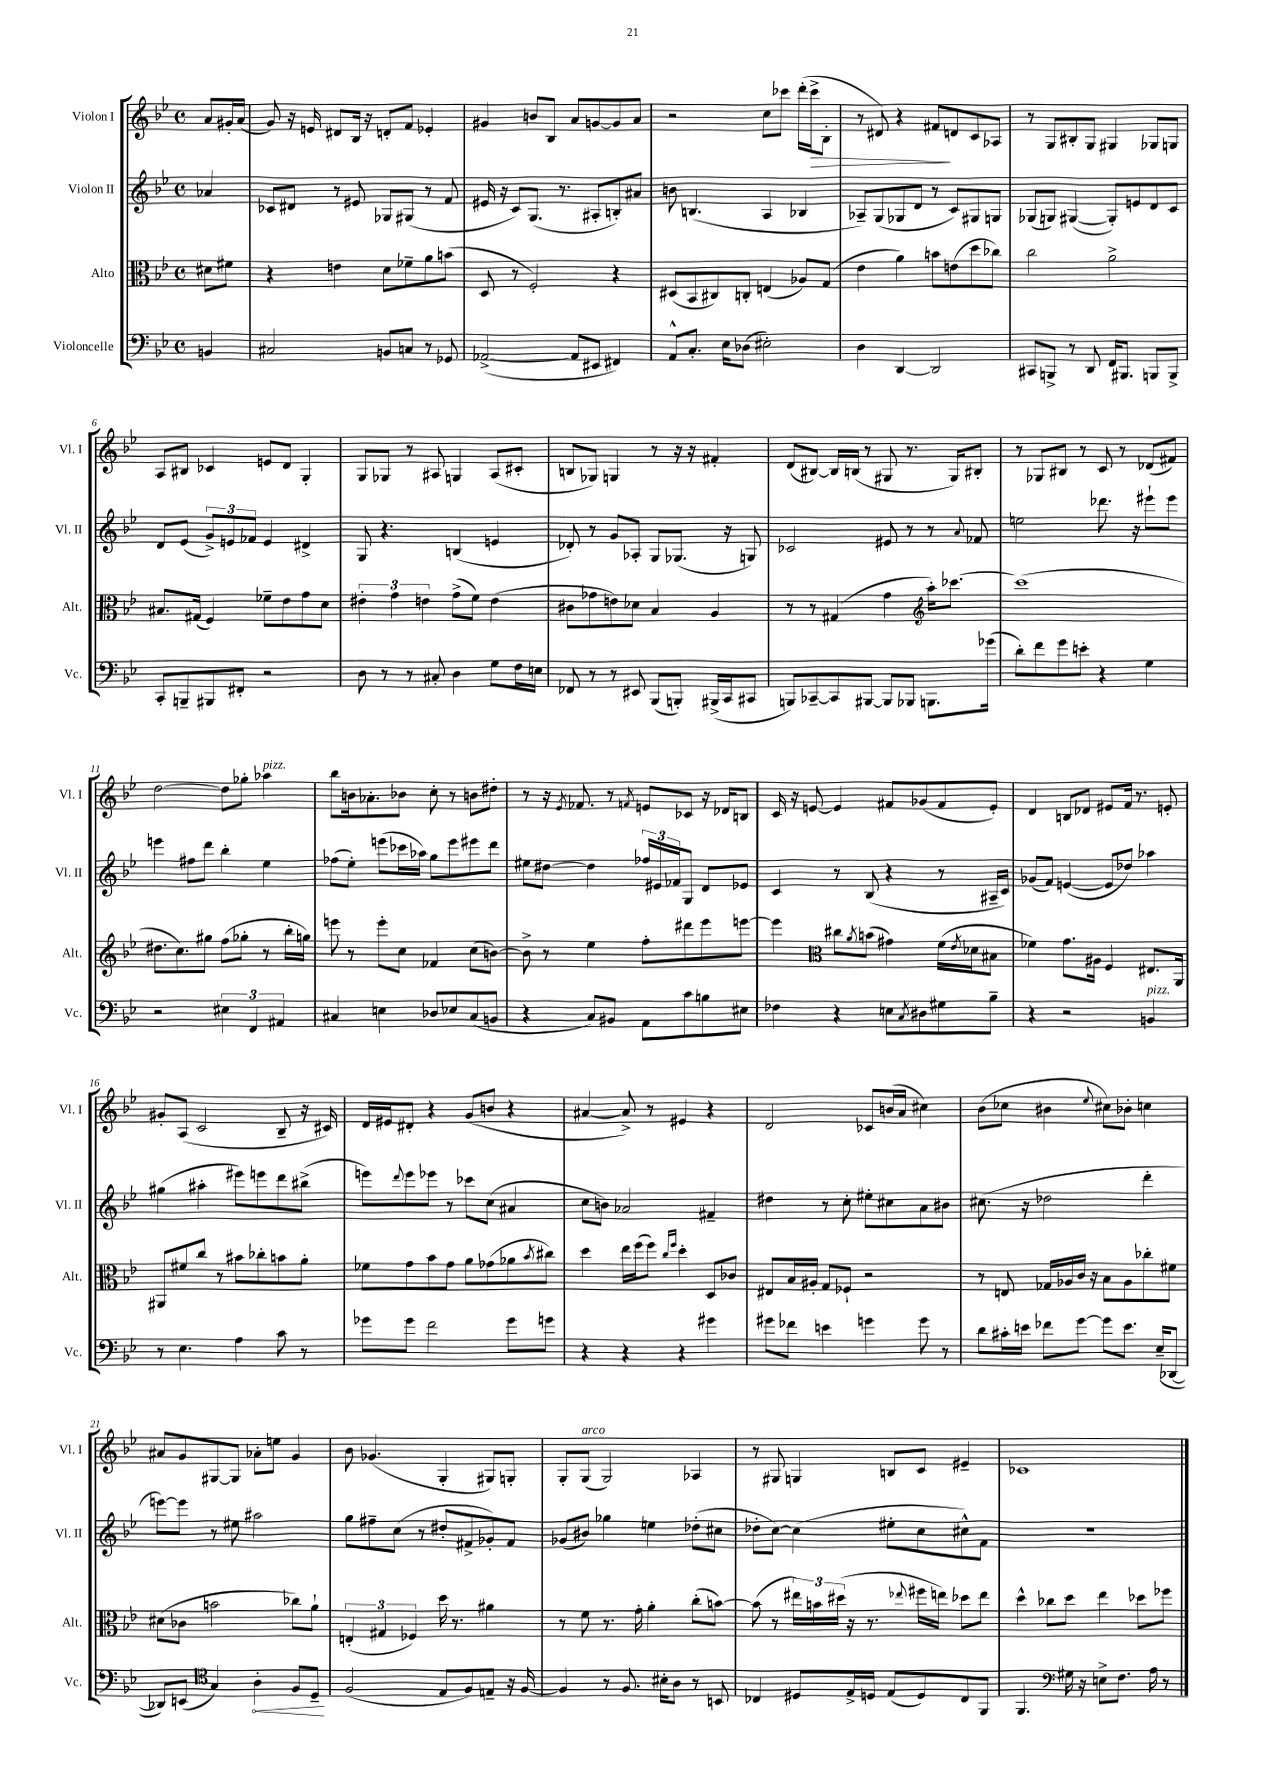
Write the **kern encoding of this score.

**kern	**dynam	**kern	**kern	**kern	**dynam
*part4	*part4	*part3	*part2	*part1	*part1
*staff4	*staff4	*staff3	*staff2	*staff1	*staff1
*I"Violoncelle	*	*I"Alto	*I"Violon II	*I"Violon I	*
*I'Vc.	*	*I'Alt.	*I'Vl. II	*I'Vl. I	*
*clefF4	*	*clefC3	*clefG2	*clefG2	*
*k[b-e-]	*	*k[b-e-]	*k[b-e-]	*k[b-e-]	*
*M4/4	*	*M4/4	*M4/4	*M4/4	*
*met(c)	*	*met(c)	*met(c)	*met(c)	*
=	=	=	=	=	=
4BBn/	.	8d#X\L	4a-X/	8a/L	.
.	.	8f#X\J	.	16g#X'/L	.
.	.	.	.	(16a/JJ	.
=1	=1	=1	=1	=1	=1
2C#X/	.	4r	8c-X/L	8g/)	.
.	.	.	8d#X/J	16r	.
.	.	.	.	16en/	.
.	.	4en\	8r	8d#X/L	.
.	.	.	8e#X/	16B-/Jk	.
.	.	.	.	16r	.
8BBn/L	.	8d\L	8G-X/L	8dn'/L	.
8Cn/J	.	8f-X~\	(8G#X/J	8f/J	.
8r	.	8a\	8r	4e-X'/	.
8GG-X/	.	(8bn\J	8f/	.	.
=2	=2	=2	=2	=2	=2
([2AA-X^/	.	8D/	16e#X/	4g#X/	.
.	.	.	16r	.	.
.	.	8r	8c/L)	.	.
.	.	2F'/)	(8.G/J	8bn/L	.
.	.	.	.	8B-/J	.
.	.	.	8.r	.	.
8AA-/L]	.	.	.	8a/L	.
8EE#X/J	.	.	8A#X'/L	[8gn/	.
4FF#X/)	.	4r	8Bn'/)	8g/]	.
.	.	.	8a#X/J	8a/J	.
=3	=3	=3	=3	=3	=3
8AA^^/L	.	(8D#X/L	8bn\	2r	.
8.C'/J	.	8BB-/	(4.Bn/	.	.
.	.	8C#X/)	.	.	.
16E-\KL	.	.	.	.	.
(8D-X\J	.	8Cn'/J	.	.	.
2E#X'\)	.	(4En/	4A/	8cc\L	.
.	.	.	.	8ccc-X\J	.
.	.	8A-X/L)	4B-X/	(16ddd'\LL	.
!	!	!	!	!	!LO:HP:b
.	.	.	.	16ccc-^\J	>
.	.	(8G/J	.	8B-'\J	.
=4	=4	=4	=4	=4	=4
4D\	.	4e-\	8A-X~/L)	8r	.
.	.	.	(8G/	8d#X/)	.
[4DD/	.	4a\)	8G-X/	4r	.
.	.	.	8d/J	.	.
2DD/]	.	8bn\L	8r	8f#X/L	.
.	.	(8en\	8c/L)	8dn/	]
.	.	8dd\	8G#X/	8c/	.
.	.	8cc-X\J)	8Gn/J	8A-X/J	.
=5	=5	=5	=5	=5	=5
8CC#X/L	.	2cc\	(8G-X/L	8r	.
8BBBn^/J	.	.	8Gn/J)	8G/L	.
8r	.	.	([4G#X/	8B#X'/	.
8DD/	.	.	.	8G/J	.
16FF/KL	.	2a^\	8G#'/L])	4G#X/	.
8.BBB#X/J	.	.	.	.	.
.	.	.	8en/	.	.
8BBBn/L	.	.	8d/	8G-X/L	.
8BBB^/J	.	.	8c/J	8Gn/J	.
!!LO:LB:g=z
=6	=6	=6	=6	=6	=6
8CC'/L	.	8.B#X/L	8d/L	8A/L	.
8BBBn~/	.	.	(8e-/J	8B#X/J	.
.	.	(16G#X/Jk	.	.	.
8BBB#X/	.	4F/)	12g^/L)	4c-X/	.
.	.	.	12en/	.	.
8FF#X'/J	.	.	.	.	.
.	.	.	12f-X/J	.	.
2r	.	8f-X~\L	4e/	8en/L	.
.	.	8e-\	.	8d/J	.
.	.	8g\	4d#X^/	4G'/	.
.	.	8d\J	.	.	.
=7	=7	=7	=7	=7	=7
8D\	.	6e#X'\	8G/	8G/L	.
8r	.	.	4.r	8G-X/J	.
.	.	6g\	.	.	.
8r	.	.	.	8r	.
.	.	6en\	.	.	.
8C#X'/	.	.	.	8A#X/	.
4D\	.	(8g^\L	(4Bn/	4Gn/	.
.	.	8f\J)	.	.	.
8G\L	.	(4e\	4en/	(8A#/L	.
16F\L	.	.	.	8c#X'/J	.
16En\JJ	.	.	.	.	.
=8	=8	=8	=8	=8	=8
8FF-X/	.	8c#X\L	8d-X'/)	8Bn/L	.
8r	.	8g-X\	8r	8G-X/J)	.
8r	.	8en\)	8g/L	4Gn/	.
8EE#X/	.	8d-X\J	8A-X'/J	.	.
(8BBB-/L	.	4B-/	8G/L	8r	.
8BBBn'/J)	.	.	(8.G-X/J	16r	.
.	.	.	.	16r	.
(16BBB#X^/LL	.	4A/	.	4f#X'/	.
16CC/J	.	.	16r	.	.
8CC#X/J	.	.	8Gn/)	.	.
=9	=9	=9	=9	=9	=9
8BBBn/L)	.	8r	2c-X/	(8d/L	.
[8CC-X~/	.	8r	.	[8B#X/J)	.
8CC-/]	.	(4G#X/	.	16B#/LL]	.
.	.	.	.	(16Bn/JJ	.
[8BBB#X/J	.	.	.	8r	.
8BBB#/L]	.	4g\	8e#X/	8G#X/	.
8BBB-X/J	.	.	8r	8.r	.
*	*	*clefG2	*	*	*
8.BBBn\L	.	16aa'\KL)	8r	.	.
.	.	[8.ccc-X\J	.	16G#/KL)	.
.	.	.	8qqa/	.	.
.	.	.	8f-X/	8B#X'/J	.
(16g-X\Jk	.	.	.	.	.
=10	=10	=10	=10	=10	=10
8d'\L)	.	(1ccc-]	2een\	8r	.
8f\	.	.	.	8G-X/L	.
8g\	.	.	.	8B#X/J	.
8en'\J	.	.	.	8r	.
4r	.	.	8.ddd-X\	8c/	.
.	.	.	.	8r	.
.	.	.	16r	.	.
4G\	.	.	8eee#X`\L	(8d-X/L	.
.	.	.	8eee#\J	8f#X/J)	.
!!LO:LB:g=z
=11	=11	=11	=11	=11	=11
2r	.	8.dd#X\L	4eeen\	[2dd\	.
.	.	8.cc\)	.	.	.
.	.	.	8ff#X\L	.	.
.	.	8gg#X\J	8ddd\J	.	.
6E#X\	.	(8ff\L	4bb-'\	8dd\L]	.
.	.	8gg-X'\J	.	8gg-X'\J	.
6FF/	.	.	.	.	.
!	!	!	!	!LO:TX:a:i:t=pizz.	!
.	.	8r	4ee-\	4aa-X\	.
6AA#X/	.	.	.	.	.
.	.	16bb-'\LL	.	.	.
.	.	16ggn\JJ)	.	.	.
=12	=12	=12	=12	=12	=12
4C#X/	.	8eeen\	(8ff-X\L	8bb-\L	.
.	.	8r	8ee-'\J)	16bn\k	.
.	.	.	.	8.a-X'\	.
4En\	.	8eee'\L	(8eeen\L	.	.
.	.	8cc\J	16ccc-X\L	8b-X\J	.
.	.	.	16aa-X\JJ)	.	.
8D-X/L	.	4f-X/	8gg\L	8cc'\	.
8E-X/	.	.	8eee\	8r	.
(8C#/	.	(8cc\L	8eee#X\	8bn\L	.
8BBn/J	.	[8bn\J)	8ddd\J	8dd#X'\J	.
=13	=13	=13	=13	=13	=13
4r	.	8b^\]	8ee#X\L	8r	.
.	.	8r	[8dd#X\J	16r	.
.	.	.	.	8qe-/	.
.	.	.	.	8.f-X/	.
8C/L)	.	4ee-\	4dd#\]	.	.
8BB#X/J	.	.	.	8r	.
.	.	.	.	8qfn/	.
8AA\L	.	8ff'\L	24ff-X/LL	8en/L	.
.	.	.	24e#X/	.	.
.	.	.	24f-X/J	.	.
8c\	.	8ddd#X\	8G/J	8c-X/J	.
8Bn\	.	8eee-\	8d/L	16r	.
.	.	.	.	16d-X/KL	.
8E#X\J	.	[8eeen\J	8e-X/J	8Bn/J	.
=14	=14	=14	=14	=14	=14
4F-X\	.	4eee\]	4c/	16c/	.
.	.	.	.	16r	.
.	.	.	.	[8en/	.
*	*	*clefC3	*	*	*
4r	.	8cc#X\L	8r	4e/]	.
.	.	8qa/	.	.	.
.	.	(8bn\J	(8B-/	.	.
8En\L	.	4g#X\)	4r	8f#X/L	.
8qC/	.	.	.	.	.
8D#X\	.	.	.	(8g-X/	.
8G#X\	.	(16f\LL	8r	8f#/	.
.	.	8qe-/	.	.	.
.	.	16d-X\J	.	.	.
8B-~\J	.	8B#X\J	16A#X~/LL	8e'/J)	.
.	.	.	16c/JJ)	.	.
=15	=15	=15	=15	=15	=15
4r	.	4f-X\)	(8g-X/L	4d/	.
.	.	.	8f/J)	.	.
2r	.	8.g\L	([4en/	8Bn/L	.
.	.	.	.	8d-X/J	.
.	.	16A#X\Jk	.	.	.
.	.	4F/	8e/L]	8e#X/L	.
.	.	.	8dd-X/J)	16f/Jk	.
.	.	.	.	8.r	.
!LO:TX:a:i:t=pizz.	!	!	!	!	!
4BBn/	.	8.E#X/L	4aa-X\	.	.
.	.	.	.	8en'/	.
.	.	16AA/Jk	.	.	.
!!LO:LB:g=z
=16	=16	=16	=16	=16	=16
8r	.	8AA#X/L	(4gg#X\	8g#X'/L	.
4.E-\	.	8f#X/	.	(8A/J	.
.	.	8cc/J	4aa#X'\	2c/	.
.	.	8r	.	.	.
4A\	.	8b#X\L	8eee#X\L)	.	.
.	.	8cc-X'\	8eeen\	.	.
8c\	.	8bn\	8ddd\	8B-~/	.
8r	.	8a'\J	(8bb#X^\J	16r	.
.	.	.	.	16c#X/)	.
=17	=17	=17	=17	=17	=17
8g-X\L	.	8f-X\L	8eeen\L)	16d/LL	.
.	.	.	.	16e#X/J	.
.	.	.	8qqddd/	.	.
8g-\J	.	8g\	8eee\	8d#X'/J	.
2f\	.	8b-\	8eee-X\J	4r	.
.	.	8g\J	8r	.	.
.	.	8a\L	8ccc-X\L	(8g/L	.
.	.	(8g-X\	(8cc\J	8bn/J	.
8g-\L	.	8a-X\	4a#X/	4r	.
.	.	8qb-/	.	.	.
8gn\J	.	8cc#X\J)	.	.	.
=18	=18	=18	=18	=18	=18
4r	.	4dd\	8cc\L	[4a#X/	.
.	.	.	8bn\J)	.	.
4r	.	16ee-\LL	2a-X/	8a#^/])	.
.	.	(16ff\J	.	.	.
.	.	8ff\J)	.	8r	.
.	.	16qqcc/LL	.	.	.
.	.	16qqff/JJ	.	.	.
4r	.	4dd'\	.	4e#X/	.
4g#X\	.	8D/L	4f#X~/	4r	.
.	.	8c-X/J	.	.	.
=19	=19	=19	=19	=19	=19
8g#X\L	.	8E#X/L	4dd#X\	2d/	.
8f-X\J	.	16B-/L	.	.	.
.	.	16A#X'/JJ	.	.	.
4en\	.	8G/L	8r	.	.
.	.	8F-X`/J	8cc'\	.	.
4gn\	.	2r	8ee#X'\L	8c-X/L	.
.	.	.	8cc#X\	(16bn/L	.
.	.	.	.	16a/JJ	.
8g\	.	.	8a\	4cc#X\)	.
8r	.	.	8b#X\J	.	.
=20	=20	=20	=20	=20	=20
8d\L	.	8r	(8.cc#X\	(8b-\L	.
16c#X'\L	.	8En/	.	8cc-X\J	.
16en\JJ	.	.	16r	.	.
8f-X\L	.	16G-X/LL	2dd-X\	4b#X\	.
.	.	16A-X/	.	.	.
[8g\J	.	16c/JJ	.	.	.
.	.	16r	.	.	.
.	.	.	.	8qqee-/	.
8g\L]	.	8B-\L	.	8cc#X\L)	.
8.e\J	.	8A-\	.	8b-X'\J	.
.	.	8cc-X'\	4ddd'\	4ccn\	.
(16E-~/KL	.	.	.	.	.
[8DD-X/J	.	8f#X\J	.	.	.
!!LO:LB:g=z
=21	=21	=21	=21	=21	=21
8DD-X/L])	.	(8d#X\L	[8eeen\L)	8a#X/L	.
(8EEn/J	.	8c-X\J	8eee\J]	8g/	.
*clefC4	*	*	*	*	*
4G/)	.	2bn\	8r	[8G#X/	.
.	.	.	8ee#X\	8G#/J]	.
!	!LO:HP:b	!	!	!	!
4A'\	<	.	2aa#X\	8a-X'\L	.
.	.	.	.	8een\J	.
8F/L	.	8cc-X\L)	.	4g/	.
8D~/J	.	8a`\J	.	.	.
.	[	.	.	.	.
=22	=22	=22	=22	=22	=22
(2F/	.	(6En'/	8gg\L	8b-\	.
.	.	.	8ff#X~\	(4.g-X/	.
.	.	6G#X/	.	.	.
.	.	.	(8cc\J	.	.
.	.	6F-X/)	.	.	.
.	.	.	8r	.	.
8E-/L	.	16dd\	8dd#X'/L	4G'/	.
.	.	8.r	.	.	.
8F/)	.	.	8f#X^/	.	.
8En~/J	.	4a#X\	8g-X'/)	8G#X/L)	.
16r	.	.	8f#/J	8Gn'/J	.
[16F/	.	.	.	.	.
=23	=23	=23	=23	=23	=23
4F/]	.	8r	(8g-X/L	8G'/L	.
!	!	!	!	!LO:TX:a:i:t=arco	!
.	.	8f\	8b#X/J)	(8G/J	.
8r	.	8.r	4gg-X\	2G/)	.
8.F/	.	.	.	.	.
.	.	16g'\	.	.	.
.	.	4a'\	4een\	.	.
16B#X'\KL	.	.	.	.	.
8A\J	.	.	.	.	.
8r	.	(8cc'\L	(8dd-X'\L	4A-X/	.
8BBn/	.	[8bn\J)	8cc#X\J	.	.
=24	=24	=24	=24	=24	=24
4C-X/	.	(8b\]	8dd-X'\L	8r	.
.	.	8r	[8cc\J)	8G#X/	.
8D#X/L	.	24ee#X\LL)	(4cc\]	4Gn/	.
.	.	24bn\	.	.	.
.	.	(24dd#X\JJ	.	.	.
16E-^/L	.	16r	.	.	.
16Dn/JJ	.	8.r	.	.	.
(8E-/L	.	.	8ee#X'\L	8Bn/L	.
.	.	8qqee-X/	.	.	.
8D/)	.	16ff#X\LL	8cc\	8c/J	.
.	.	16een\JJ)	.	.	.
8C-/	.	8dd-X\L	8cc#X^^\)	4e#X~/	.
8FF/J	.	8ee\J	8f\J	.	.
=25	=25	=25	=25	=25	=25
4.FF/	.	4dd^^\	1r	1c-X	.
.	.	8cc-X\L	.	.	.
*clefF4	*	*	*	*	*
16G#X\	.	8dd\J	.	.	.
16r	.	.	.	.	.
8En^\L	.	4ee-\	.	.	.
8.F\J	.	.	.	.	.
.	.	8dd-X\L	.	.	.
16A\	.	.	.	.	.
8r	.	8ff-X\J	.	.	.
==	==	==	==	==	==
*-	*-	*-	*-	*-	*-
